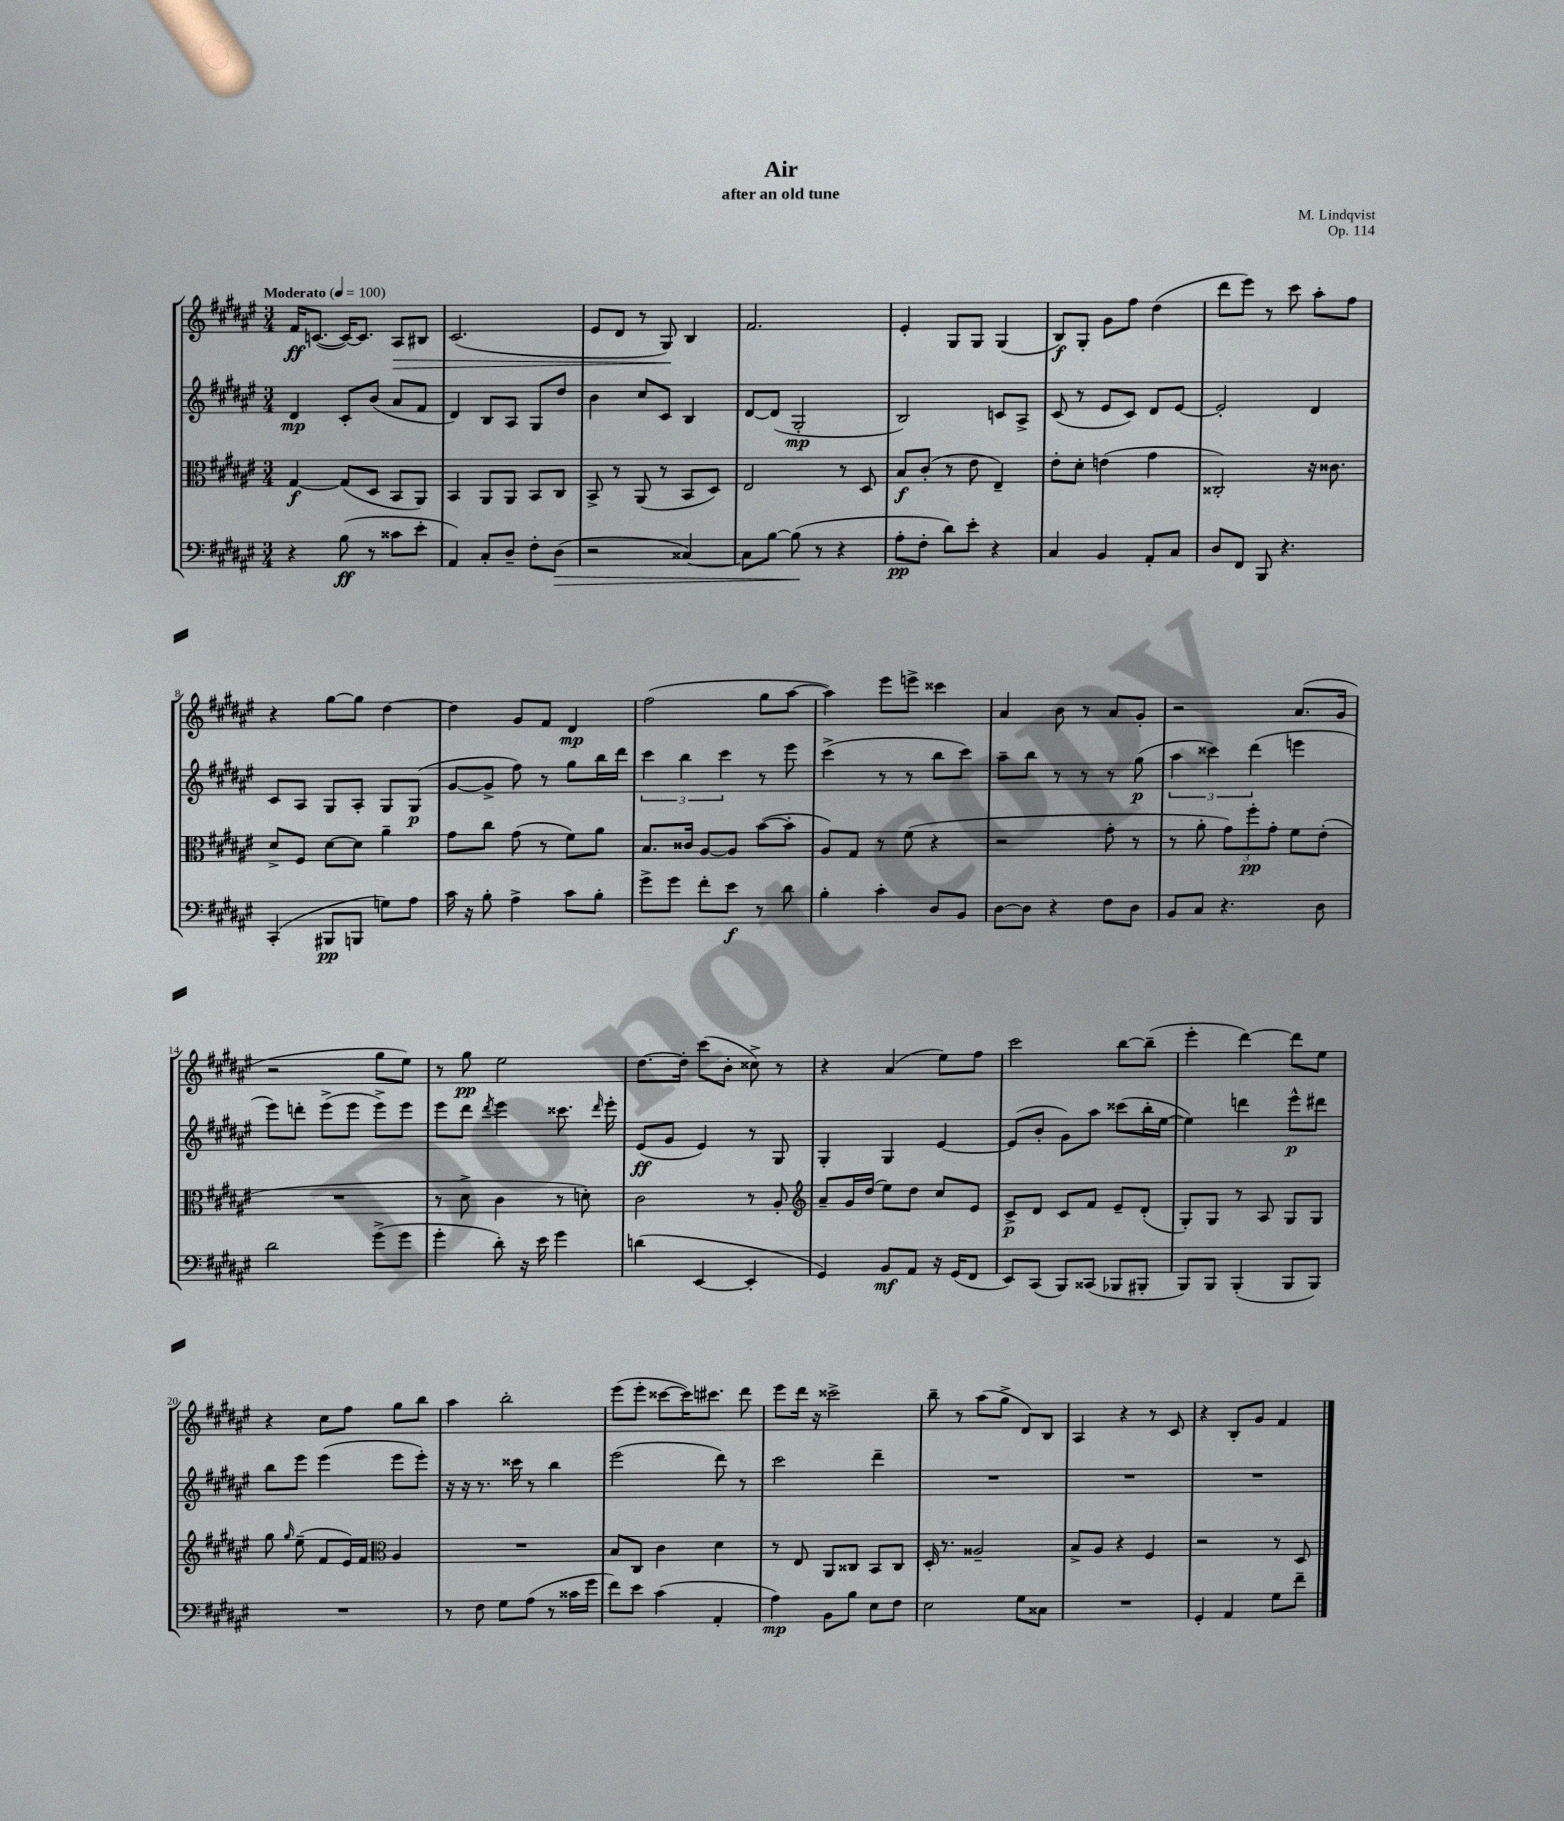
\header { title = "Air" composer = "M. Lindqvist" subtitle = "after an old tune" opus = "Op. 114" }
<<
\new StaffGroup <<
\new Staff = "s0" {
    \clef treble \key fis \major \numericTimeSignature \time 3/4 \tempo "Moderato" 4 = 100
    \autoBeamOff fis'16[\ff c'8.]~( c'16[~) c'8.] ais8[\> bis8] |
    cis'2.( |
    eis'8[ dis'8] r8 gis8\!) b4 |
    fis'2. |
    eis'4-. gis8[ gis8] gis4( |
    b8[\f) gis8]-. gis'8[ fis''8] dis''4( |
    dis'''8[ eis'''8]) r8 cis'''8 ais''8[-. fis''8] |
    r4 gis''8[~ gis''8] dis''4~ |
    dis''4 gis'8[ fis'8] dis'4\mp |
    fis''2( gis''8[ ais''8]~ |
    ais''4) eis'''8[ e'''8]-> cisis'''4 |
    ais'4 b'8 r8 ais'8[ gis'8]-. |
    r2 ais'8.[( gis'16] |
    r2 gis''8[ eis''8]) |
    r8 gis''8\pp eis''2 |
    dis''8.[~ dis''16]-. cis'''8[( b'8]-. cisis''8->) r8 |
    r4 ais'4( eis''8[) fis''8] |
    cis'''2 b''8[~ b''8]--( |
    eis'''4-. dis'''4~) dis'''8[ eis''8] |
    r4 cis''8[ fis''8] gis''8[ b''8] |
    ais''4 b''2-. |
    eis'''8[( eis'''8]-. cisis'''8[~ cisis'''16) cis'''8.] dis'''8 |
    eis'''8[ dis'''16] r16 cisis'''2-> |
    b''8-- r8 ais''8[( gis''8]-> dis'8[) b8] |
    ais4 r4 r8 cis'8 |
    r4 b8[-. gis'8] fis'4 \bar "|." |
}
\new Staff = "s1" {
    \clef treble \key fis \major \numericTimeSignature \time 3/4
    \autoBeamOff dis'4\mp cis'8[-. b'8]( ais'8[ fis'8] |
    dis'4) b8[ ais8] gis8[ dis''8] |
    b'4 cis''8[ cis'8] b4 |
    dis'8[~ dis'8]( gis2-.\mp |
    b2) c'8[ ais8]-> |
    cis'8( r8 eis'8[ cis'8]) dis'8[ eis'8]~ |
    eis'2-. dis'4 |
    cis'8[ ais8] gis8[ ais8]-. gis8[ gis8]\p( |
    gis'8[~ gis'8]-> fis''8) r8 gis''8[ b''16 dis'''16] |
    \tuplet 3/2 { cis'''4 b''4 cis'''4 } r8 eis'''8 |
    cis'''4->( r8 r8 b''8[ cis'''8]) |
    ais''8[-- b''8] r8 r8 r8 gis''8\p( |
    \tuplet 3/2 { ais''4 cisis'''4) dis'''4( } e'''4 |
    eis'''8[) d'''8]-. eis'''8[->( eis'''8] eis'''8[->) eis'''8] |
    eis'''8[ dis'''8] \acciaccatura { dis'''8 } eis'''4 cisis'''8. \grace { dis'''16 } eis'''16-. |
    eis'8[\ff( gis'8] eis'4) r8 gis8 |
    gis4-. gis4 eis'4~ |
    eis'8[( b'8]-. gis'8[) ais''8] cisis'''8[( b''16-. eis''16]~ |
    eis''4) d'''4 eis'''8[-^\p dis'''8] |
    b''8[ eis'''8] eis'''4( eis'''8[ eis'''8]-.) |
    r16 r16 r8. cisis'''16 r8 b''4 |
    eis'''2( dis'''8) r8 |
    cis'''2 dis'''4-- |
    R2. |
    R2. |
    R2. \bar "|." |
}
\new Staff = "s2" {
    \clef alto \key fis \major \numericTimeSignature \time 3/4
    \autoBeamOff gis4~\f gis8[( dis8] b,8[ ais,8]) |
    b,4 ais,8[ ais,8] b,8[ cis8] |
    b,8-> r8 ais,8( r8 b,8[ dis8]) |
    eis2 r8 dis8 |
    b8[\f cis'8]-.( r8 eis'8 eis4--) |
    eis'8[-. dis'8]-. e'4( gis'4 |
    cisis2-.) r16 cisis'8. |
    dis'8[-> fis8] dis'8[~ dis'8] ais'4-- |
    gis'8[ cis''8] gis'8( r8 fis'8[) ais'8] |
    b8.[ cisis'16] ais8[~ ais8] b'8[~( b'8]-. |
    ais8[) gis8] r8 fis'8( r4 |
    r2 gis'8-. r8 |
    r8 ais'8-. \tuplet 3/2 { gis'8[) fis''8-.\pp gis'8]-. } fis'8[ eis'8]-.( |
    R2. |
    r8 dis'8-> cis'4 r8 d'8-.) |
    cis'2 r8 ais8-. |
    \clef treble ais'8[-- gis'16 dis''16]( eis''8[) dis''8] cis''8[ eis'8] |
    cis'8[->\p dis'8] cis'8[ fis'8] eis'8[-- dis'8]-.( |
    gis8[-.) gis8] r8 ais8 gis8[ gis8] |
    gis''8 \grace { gis''16 } eis''8--( fis'8[ eis'16) fis'16] \clef alto ais4 |
    R2. |
    b8[ cis8] cis'4 dis'4 |
    r8 eis8 ais,8[ cisis8] b,8[ cisis8] |
    dis16-. r8. aisis2-- |
    b8[-> ais8] r4 fis4 |
    r2 r8 dis8 \bar "|." |
}
\new Staff = "s3" {
    \clef bass \key fis \major \numericTimeSignature \time 3/4
    \autoBeamOff r4 b8\ff( r8 cisis'8[ eis'8]-. |
    ais,4) cis8[-. dis8]-- fis8[-. dis8]\>( |
    r2 cisis4~) |
    cisis8[ b8]~ b8\!( r8 r4 |
    ais8[-.\pp fis8]-. dis'8[) eis'8]-. r4 |
    cis4 b,4 ais,8[-. cis8] |
    dis8[ fis,8] b,,8 r4. |
    cis,4-.( bis,,8[\pp b,,8] g8[) ais8] |
    cis'16 r16 b8-. ais4-> cis'8[ b8]-. |
    gis'8[-> gis'8] fis'8[-. eis'8]\f r8 dis'8 |
    b4-. cis'4-. dis8[ b,8] |
    dis8[~ dis8] r4 fis8[ dis8] |
    b,8[ cis8] r4. dis8 |
    dis'2 gis'8[->( gis'8] |
    gis'4-. dis'8-.) r16 eis'16 gis'4 |
    d'4( eis,4~ eis,4-. |
    gis,4) b,8[\mf ais,8] r16 gis,16[( fis,8] |
    eis,8[) cis,8]( b,,8[) cisis,8]( bes,,8[ bis,,8]-. |
    b,,8[) b,,8] b,,4-.( b,,8[ b,,8]) |
    R2. |
    r8 fis8 gis8[ ais8]( r8 cisis'16[ gis'16] |
    fis'8[) eis'8] cis'4( ais,4-. |
    ais4\mp) b,8[ b8] eis8[ fis8] |
    eis2 gis8[ cisis8] |
    R2. |
    gis,4-. ais,4 gis8[ fis'8]-- \bar "|." |
}
>>
>>
